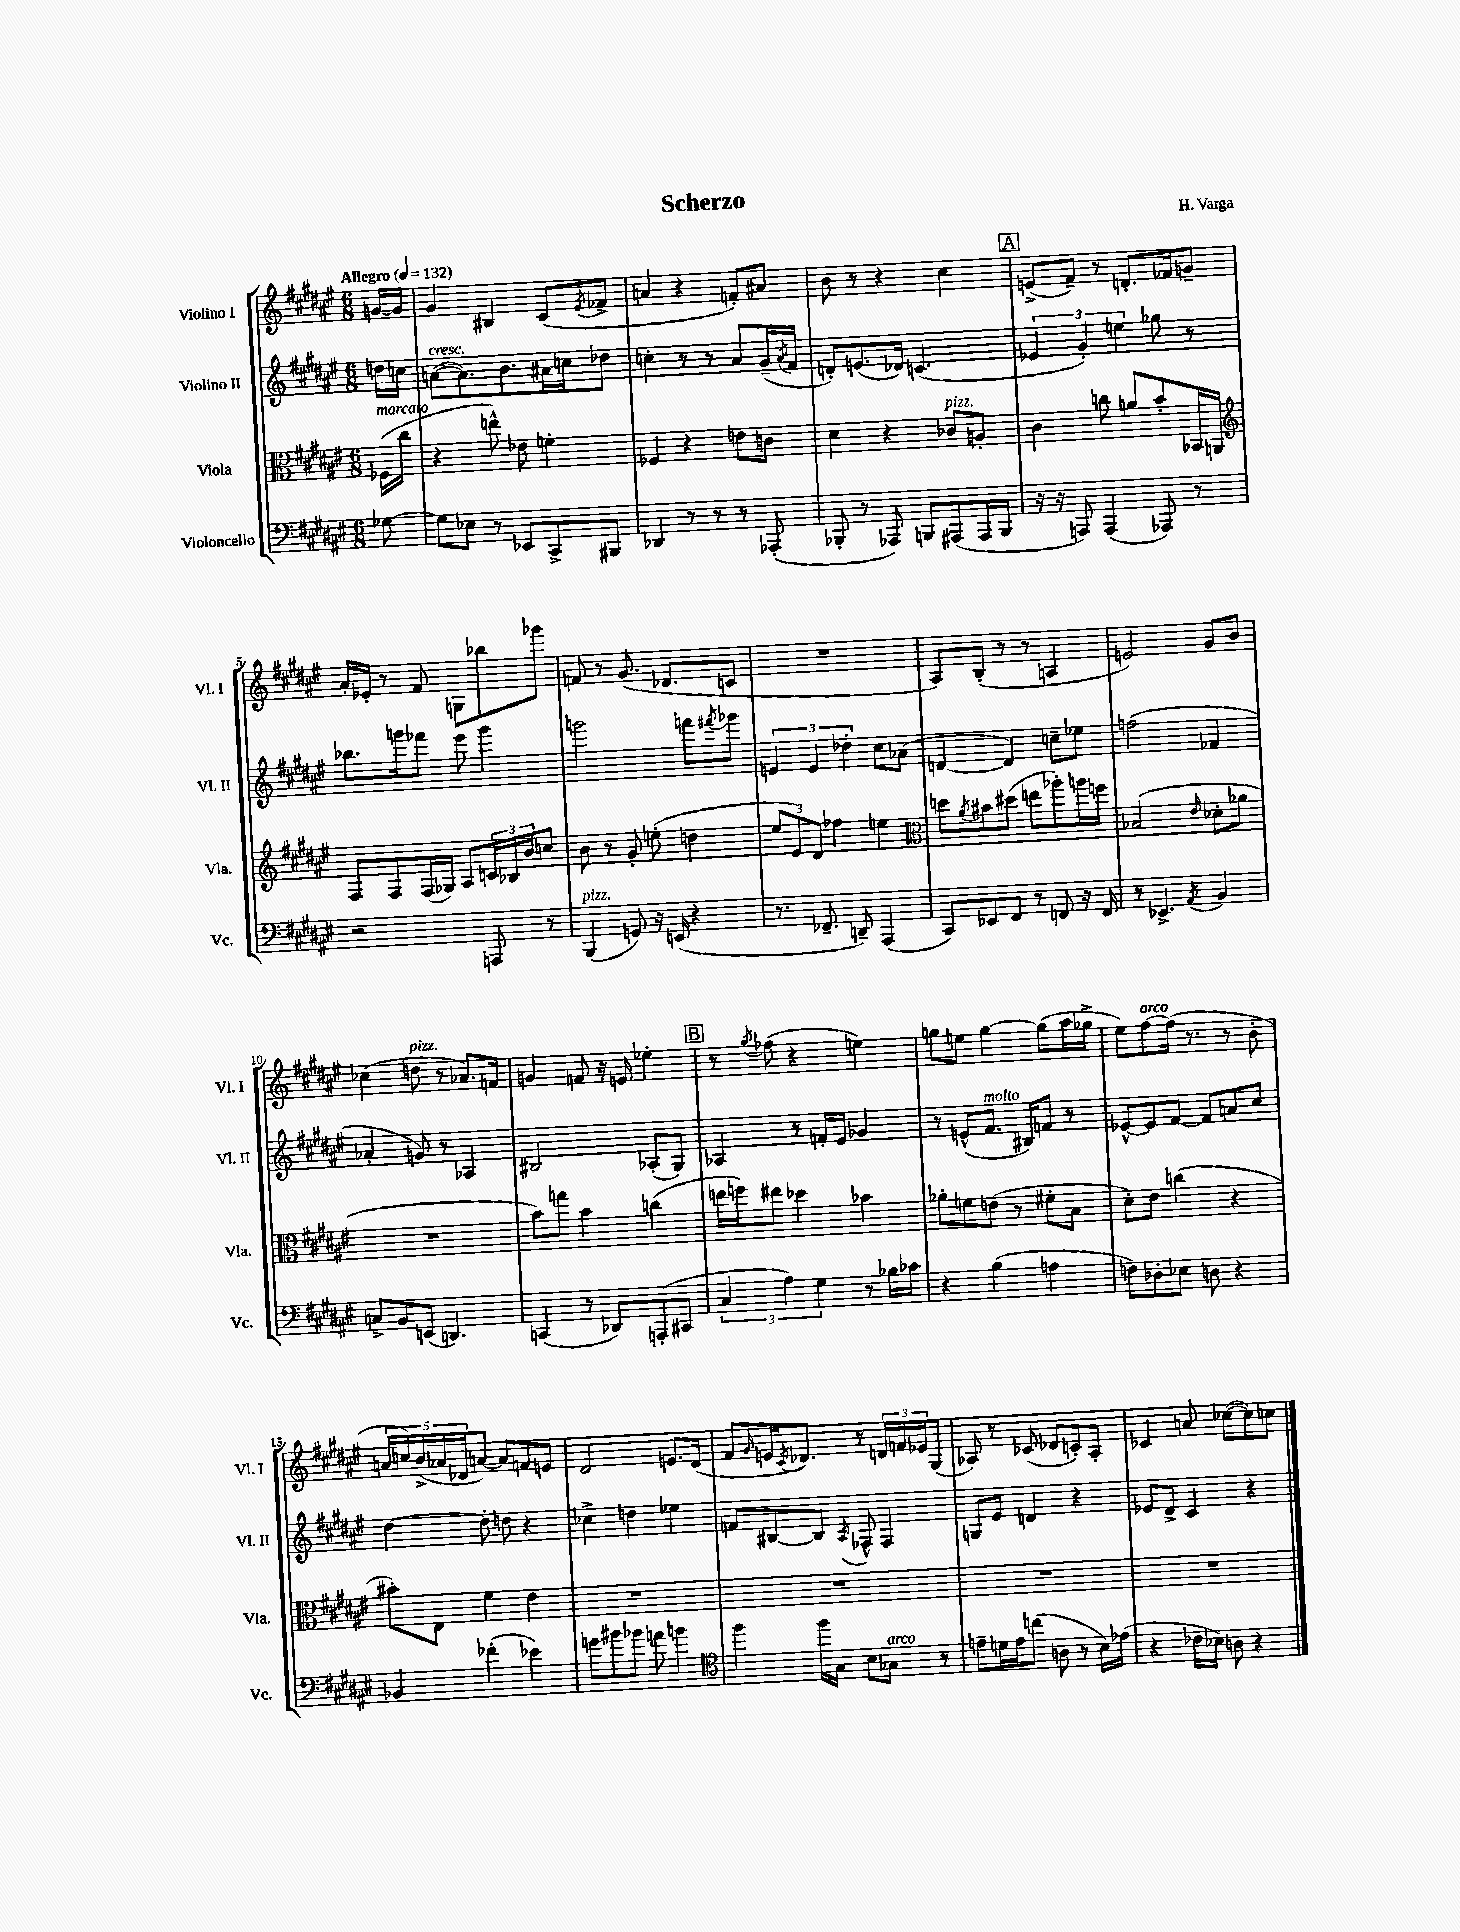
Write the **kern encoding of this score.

**kern	**kern	**kern	**kern
*part4	*part3	*part2	*part1
*staff4	*staff3	*staff2	*staff1
*I"Violoncello	*I"Viola	*I"Violino II	*I"Violino I
*I'Vc.	*I'Vla.	*I'Vl. II	*I'Vl. I
*clefF4	*clefC3	*clefG2	*clefG2
*k[f#c#g#d#a#e#]	*k[f#c#g#d#a#e#]	*k[f#c#g#d#a#e#]	*k[f#c#g#d#a#e#]
*M6/8	*M6/8	*M6/8	*M6/8
*MM132	*MM132	*MM132	*MM132
=	=	=	=
!	!	!	!LO:TX:a:B:t=Allegro
!	!LO:TX:a:i:t=marcato	!	!
[8G-X\	(16F-X\LL	16ddn\LL	[16gn/LL
.	16cc#\JJ	16ccn\JJ	16g/JJ]
=1	=1	=1	=1
!	!	!LO:TX:a:i:t=cresc.	!
8G-\L]	4r	([8an\L	4g#/
8E-X\J	.	8.a\])	.
8r	8een^^\)	.	4B#X/
.	.	8.b\	.
8EE-X/L	8e-X\	.	.
8CC#^/	4fn'\	16a#X\L	(8c#/L
.	.	16ccn\J	.
.	.	.	8qe#/
8BBB#X/J	.	8dd-X\J	8f-X^/J
=2	=2	=2	=2
4DD-X/	4F-X/	4ccn'\	4an/
8r	4r	8r	4r
8r	.	8r	.
8r	8en\L	8a#/L	8fn'/L)
(8AAA-X'/	8cn\J	(16g#~/L	8a#X/J
.	.	8qa#/	.
.	.	16f#/JJ	.
=3	=3	=3	=3
8BBB-X'/	4d#\	8dn'/L)	8b\
8r	.	(8.en/	8r
8AAA-X/)	4r	.	4r
.	.	16d-X/Jk)	.
8BBBn/L	.	(4.cn/	.
!	!LO:TX:a:i:t=pizz.	!	!
(8AAA#X/	8c-X/L	.	4cc#\
16AAA#/L	8An'/J	.	.
16BBB/JJ	.	.	.
!!LO:REH:place=s1:t=A
=4	=4	=4	=4
16r	4c#\	6e-X/	(8en^/L
16r	.	.	.
8AAAn/)	.	.	8f#~/J)
.	.	6g#'/)	.
(4AAA/	8ccn\	.	8r
.	.	6een\	.
.	8an/L	.	8.dn'/L
8AAA-X/)	8b'/	8gg-X\	.
.	.	.	16f-X/k
8r	16BB-X/L	8r	8gn~/J
.	16AAn/JJ	.	.
!!LO:LB:g=z
=5	=5	=5	=5
*	*clefG2	*	*
2r	8F#/L	8.bb-X\L	16a#'/LL
.	.	.	16e-X'/JJ
.	8F#/	.	8r
.	.	16gggn\k	.
.	(16F#/L	8fff-X\J	8f#/
.	16G-X/JJ)	.	.
.	8A#/L	8eee#\	8Gn\L
8AAAn/	24cn/L	4ggg\	8bb-X\
.	24B-X/	.	.
.	24b/J	.	.
8r	8ccn/J	.	8ggg-X\J
=6	=6	=6	=6
!LO:TX:a:i:t=pizz.	!	!	!
(4BBB/	8b\	2gggn\	8fn/
.	8r	.	8r
8GGn/)	8g#'/	.	(8.g#/
16r	(8een'\	.	.
(16EEn/	.	.	8.d-X/L
4r	4ddn\	8fffn\L	.
.	.	8qfff#X/	.
.	.	8ggg-X\J	8cn/J
=7	=7	=7	=7
8.r	12ee#/L	6en/	2.r
.	12e#/)	.	.
.	12d#/J	6e/	.
8.FF-X~/	.	.	.
.	4ff-X\	.	.
.	.	6dd-X'\	.
8DDn~/)	.	.	.
(4AAA#/	4een\	8cc#\L	.
.	.	(8a-X\J	.
=8	=8	=8	=8
*	*clefC3	*	*
8CC#/L)	8ddn\L	[4dn/	8A#/L)
.	8qa#/	.	.
8EE-X/	8b#X\	.	(8B'/J
8FF#/J	(8dd#X\J	4d/])	8r
8r	8een\L	.	8r
8FFn/	8aa-X'\)	8ccn~\L	4An/
16r	16aan\L	8ee-X\J	.
16FF/	16ffn\JJ	.	.
=9	=9	=9	=9
8r	(2B-X/	(2ffn\	2en/)
4.EE-X^/	.	.	.
8qAA#/	16qqe#/	.	.
4BB/	8d-X'\L	4f-X/	8g#/L
.	8a-X\J	.	8b/J
!!LO:LB:g=z
=10	=10	=10	=10
8Cn^/L	2.r	4a-X'/	(4cc-X\
8BB/	.	.	.
!	!	!	!LO:TX:a:i:t=pizz.
(8EEn/J	.	8gn/)	8ddn\
4.DDn/)	.	8r	8r
.	.	4A-X/	8.a-X/L)
.	.	.	16fn/Jk
=11	=11	=11	=11
(4CCn/	8b\L)	2B#X/	4gn/
.	8ggn\J	.	.
8r	4b\	.	8fn/
8DD-X/L)	.	.	16r
.	.	.	16en/
(8AAAn'/	(4ccn\	(8A-X'/L	4ee-X'\
8CC#X/J	.	8G#/J)	.
!!LO:REH:place=s1:t=B
=12	=12	=12	=12
6C#/	16een\LL	4A-X/	8r
.	16ffn\J)	.	.
.	.	.	8qgg#/
.	8ee#X\J	.	(8ff-X\
6A#\)	.	.	.
.	4dd-X\	8r	4r
6G#\	.	.	.
.	.	16fn'/LL	.
.	.	16e#/JJ	.
8r	4b-X\	4g-X/	4een\)
16B-X\LL	.	.	.
16c-X\JJ	.	.	.
=13	=13	=13	=13
4r	8a-X'\L	8r	8ggn\L
.	8fn\	(8en^^/L	8een\J
!	!	!LO:TX:a:i:t=molto	!
(4B\	(8en\J	8.f#/J	[4gg\
.	8r	.	.
.	.	16B#X/KL)	.
4An\	8f#X'\L	8fn/J	(8gg\L]
.	8B\J	8r	16aa#\L
.	.	.	16gg-X^\JJ
=14	=14	=14	=14
8Fn\L)	8d#'\L)	[8e-X^^/L	8ee#\L)
!	!	!	!LO:TX:a:i:t=arco
8D-X'\	8e#\J	8e-/]	[8ff#\
8E-X\J	(4ccn\	[8f#/J	(16ff#\Jk]
.	.	.	8.r
8Dn\	.	8f#/L]	.
4r	4r	8an/	8r
.	.	8cc#/J	8b'\
!!LO:LB:g=z
=15	=15	=15	=15
4BB-X/	8b#X'\L)	[4dd#\	20an/LL
.	.	.	20ccn/)
.	.	.	(20b^/
.	8E#\J	.	.
.	.	.	20a-X/
.	.	.	20d-X/J
(4f-X'\	4f#\	8dd#'\]	[8an/J)
.	.	8ddn\	8a/L]
4e-X\)	4e#\	4r	8fn/
.	.	.	8en/J
=16	=16	=16	=16
8gn\L	2.r	4cc-X^\	2d#/
8b#X\	.	.	.
8b-X\J	.	4ddn\	.
8an\	.	.	.
4bn\	.	4ee-X\	8.en/L
.	.	.	(16d#/Jk
=17	=17	=17	=17
*clefC4	*	*	*
4ff#\	2.r	8fn/L	8f#/L
.	.	.	16qqg#/
.	.	[8B#X/	16en/K
.	.	.	8qc#/
.	.	.	8.d-X/J)
16ff#\LL	.	8B#/J]	.
16G#\JJ	.	.	.
.	.	8qA#/	.
8B\L	.	8F-X^^/	8r
!LO:TX:a:i:t=arco	!	!	!
8G-X\J	.	4F-/	24dn/LL
.	.	.	24fn/
.	.	.	24e-X/J
8r	.	.	(8G#/J
=18	=18	=18	=18
8en~\L	2.r	8Gn/L	8A-X/)
16dn\L	.	8e#/J	8r
16e\J	.	.	.
(8ccn\J	.	4dn/	(8c-X/
8An\	.	.	8d-X/L
8r	.	4r	8cn'/)
16B\LL)	.	.	8A-'/J
(16e-X\JJ	.	.	.
=19	=19	=19	=19
4r	2.r	8e-X/L	4c-X/
.	.	8d#^/J	.
16c-X\LL	.	4c#/	8an/
16B-X\JJ)	.	.	.
8An\	.	.	([8cc-X\L
4r	.	4r	8cc-\])
.	.	.	8ccn\J
==	==	==	==
*-	*-	*-	*-
